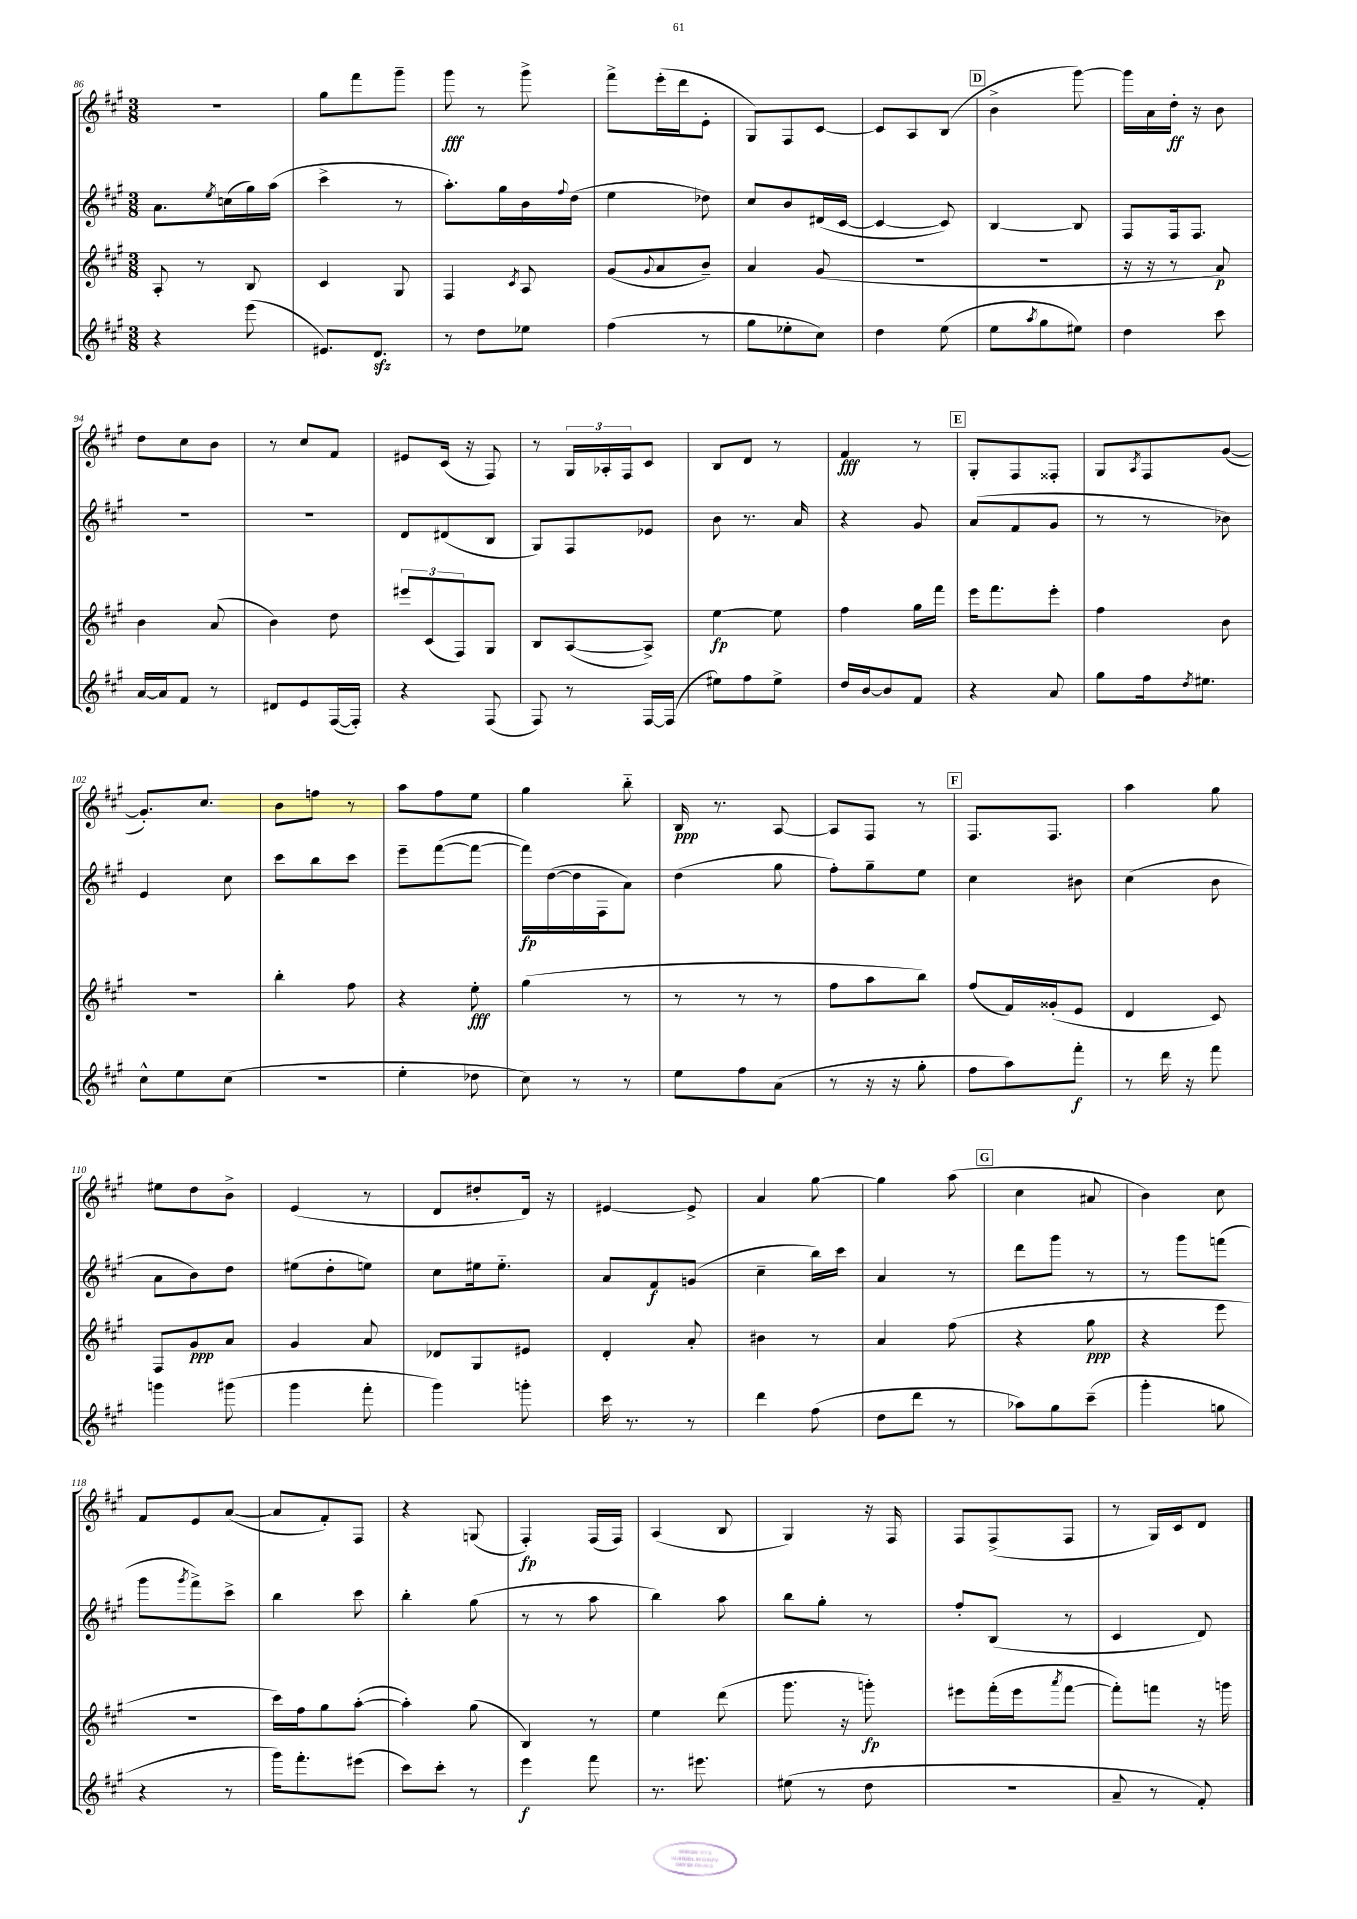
<<
\new StaffGroup <<
\new Staff = "s0" {
    \clef treble \key a \major \numericTimeSignature \time 3/8
    R4. |
    gis''8 fis'''8 gis'''8-- |
    gis'''8\fff r8 gis'''8-> |
    fis'''8-> e'''16-.( d'''16 e'8-. |
    gis8) fis8 cis'8~ |
    cis'8 a8 b8( |
    \mark \markup { \box "D" } b'4-> gis'''8~) |
    gis'''16 a'16 d''16-.\ff r16 b'8 |
    d''8 cis''8 b'8 |
    r8 cis''8 fis'8 |
    eis'8 cis'16( r16 fis8) |
    r8 \tuplet 3/2 { gis16 aes16-. fis16 } cis'8 |
    b8 d'8 r8 |
    fis'4\fff r8 |
    \mark \markup { \box "E" } gis8-. fis8 fisis8-. |
    gis8 \acciaccatura { a8 } fis8 gis'8~( |
    gis'8.-.) cis''8. |
    b'8 f''8 r8 |
    a''8 fis''8 e''8 |
    gis''4 b''8-_ |
    b16\ppp r8. a8~ |
    a8 fis8 r8 |
    \mark \markup { \box "F" } fis8. fis8. |
    a''4 gis''8 |
    eis''8 d''8 b'8-> |
    e'4( r8 |
    d'8 dis''8-. d'16) r16 |
    eis'4~ eis'8-> |
    a'4 gis''8~ |
    gis''4 a''8( |
    \mark \markup { \box "G" } cis''4 ais'8 |
    b'4) cis''8 |
    fis'8 e'8 a'8~( |
    a'8 fis'8-.) fis8 |
    r4 g8( |
    fis4-.\fp) fis16( fis16) |
    a4( b8 |
    gis4) r16 fis16 |
    fis8 fis8->( fis8 |
    r8 gis16) cis'16 d'8 \bar "|." |
}
\new Staff = "s1" {
    \clef treble \key a \major \numericTimeSignature \time 3/8
    a'8. \acciaccatura { e''8 } c''16( gis''16) a''16( |
    cis'''4-> r8 |
    a''8.-.) gis''16 b'16 \appoggiatura { fis''8 } d''16( |
    e''4 des''8) |
    cis''8 b'8 dis'16( cis'16~ |
    cis'4~ cis'8) |
    \mark \markup { \box "D" } b4~ b8 |
    fis8 fis16 fis8. |
    R4. |
    R4. |
    d'8 dis'8( b8 |
    gis8) fis8 ees'8 |
    b'8 r8. a'16 |
    r4 gis'8 |
    \mark \markup { \box "E" } a'8( fis'8 gis'8 |
    r8 r8 bes'8) |
    e'4 cis''8 |
    cis'''8 b''8 cis'''8 |
    e'''8-- fis'''8~( fis'''8~ |
    fis'''16\fp) d''16~( d''16 fis16 a'8) |
    d''4( gis''8 |
    fis''8-.) gis''8-- e''8 |
    \mark \markup { \box "F" } cis''4 bis'8 |
    cis''4( b'8 |
    a'8 b'8) d''8 |
    eis''8( d''8-. e''8) |
    cis''8 eis''16 eis''8.-_ |
    a'8 fis'8\f g'8( |
    cis''4-- b''16) cis'''16 |
    a'4 r8 |
    \mark \markup { \box "G" } d'''8 gis'''8 r8 |
    r8 gis'''8 f'''8( |
    gis'''8 \acciaccatura { gis'''8 } fis'''8->) cis'''8-> |
    b''4 cis'''8 |
    b''4-. gis''8( |
    r8 r8 a''8 |
    b''4) a''8 |
    b''8 gis''8-. r8 |
    fis''8-. b8( r8 |
    cis'4 d'8) \bar "|." |
}
\new Staff = "s2" {
    \clef treble \key a \major \numericTimeSignature \time 3/8
    a8-. r8 b8 |
    cis'4 gis8 |
    fis4 \acciaccatura { cis'8 } a8 |
    gis'8( \appoggiatura { gis'8 } a'8 b'8--) |
    a'4 gis'8( |
    R4. |
    \mark \markup { \box "D" } R4. |
    r16 r16 r8 a'8\p) |
    b'4 a'8( |
    b'4) d''8 |
    \tuplet 3/2 { eis'''8 cis'8( fis8) } gis8 |
    b8 a8~( a8->) |
    e''4~\fp e''8 |
    fis''4 gis''16 fis'''16 |
    \mark \markup { \box "E" } e'''16 fis'''8. e'''8-. |
    fis''4 b'8 |
    R4. |
    b''4-. fis''8 |
    r4 e''8-.\fff |
    gis''4( r8 |
    r8 r8 r8 |
    fis''8 a''8 b''8) |
    \mark \markup { \box "F" } fis''8( fis'16) gisis'16-.( e'8 |
    d'4 cis'8) |
    fis8 gis'8\ppp a'8 |
    gis'4 a'8 |
    des'8 gis8 eis'8 |
    d'4-. a'8-. |
    bis'4 r8 |
    a'4 fis''8( |
    \mark \markup { \box "G" } r4 gis''8\ppp |
    r4 e'''8 |
    R4. |
    cis'''16) fis''16 gis''8 a''8~-.( |
    a''4-.) gis''8( |
    b4) r8 |
    e''4 d'''8( |
    gis'''8. r16 g'''8-.\fp) |
    eis'''8 fis'''16-.( eis'''16 \acciaccatura { a'''8 } fis'''8~ |
    fis'''8-.) f'''8 r16 g'''16 \bar "|." |
}
\new Staff = "s3" {
    \clef treble \key a \major \numericTimeSignature \time 3/8
    r4 e'''8( |
    eis'8.) d'8.\sfz |
    r8 d''8 ees''8 |
    fis''4( r8 |
    gis''8 ees''8-. cis''8) |
    d''4 e''8( |
    \mark \markup { \box "D" } e''8 \acciaccatura { a''8 } gis''8 eis''8) |
    d''4 cis'''8 |
    a'16~ a'16 fis'8 r8 |
    dis'8 e'8 fis16~( fis16-.) |
    r4 fis8( |
    fis8) r8 fis16~ fis16( |
    eis''8) fis''8 eis''8-> |
    d''16 b'16~ b'8 fis'8 |
    \mark \markup { \box "E" } r4 a'8 |
    gis''8 fis''16 \acciaccatura { d''8 } eis''8. |
    cis''8-^ e''8 cis''8( |
    R4. |
    e''4-. des''8 |
    cis''8) r8 r8 |
    e''8 fis''8 a'8( |
    r8 r16 r16 gis''8-. |
    \mark \markup { \box "F" } fis''8 a''8) fis'''8-.\f |
    r8 d'''16 r16 fis'''8 |
    g'''4 gis'''8( |
    gis'''4 fis'''8-. |
    gis'''4) g'''8-. |
    cis'''16 r8. r8 |
    d'''4 fis''8( |
    d''8 d'''8 r8 |
    \mark \markup { \box "G" } aes''8) gis''8 cis'''8--( |
    gis'''4-. g''8 |
    r4 r8 |
    gis'''16) fis'''8.-. eis'''8( |
    cis'''8) cis'''8-. r8 |
    e'''4\f fis'''8 |
    r8. eis'''8. |
    eis''8( r8 d''8 |
    R4. |
    a'8-- r8 fis'8-.) \bar "|." |
}
>>
>>
\layout { \context { \Score currentBarNumber = #86 } }
